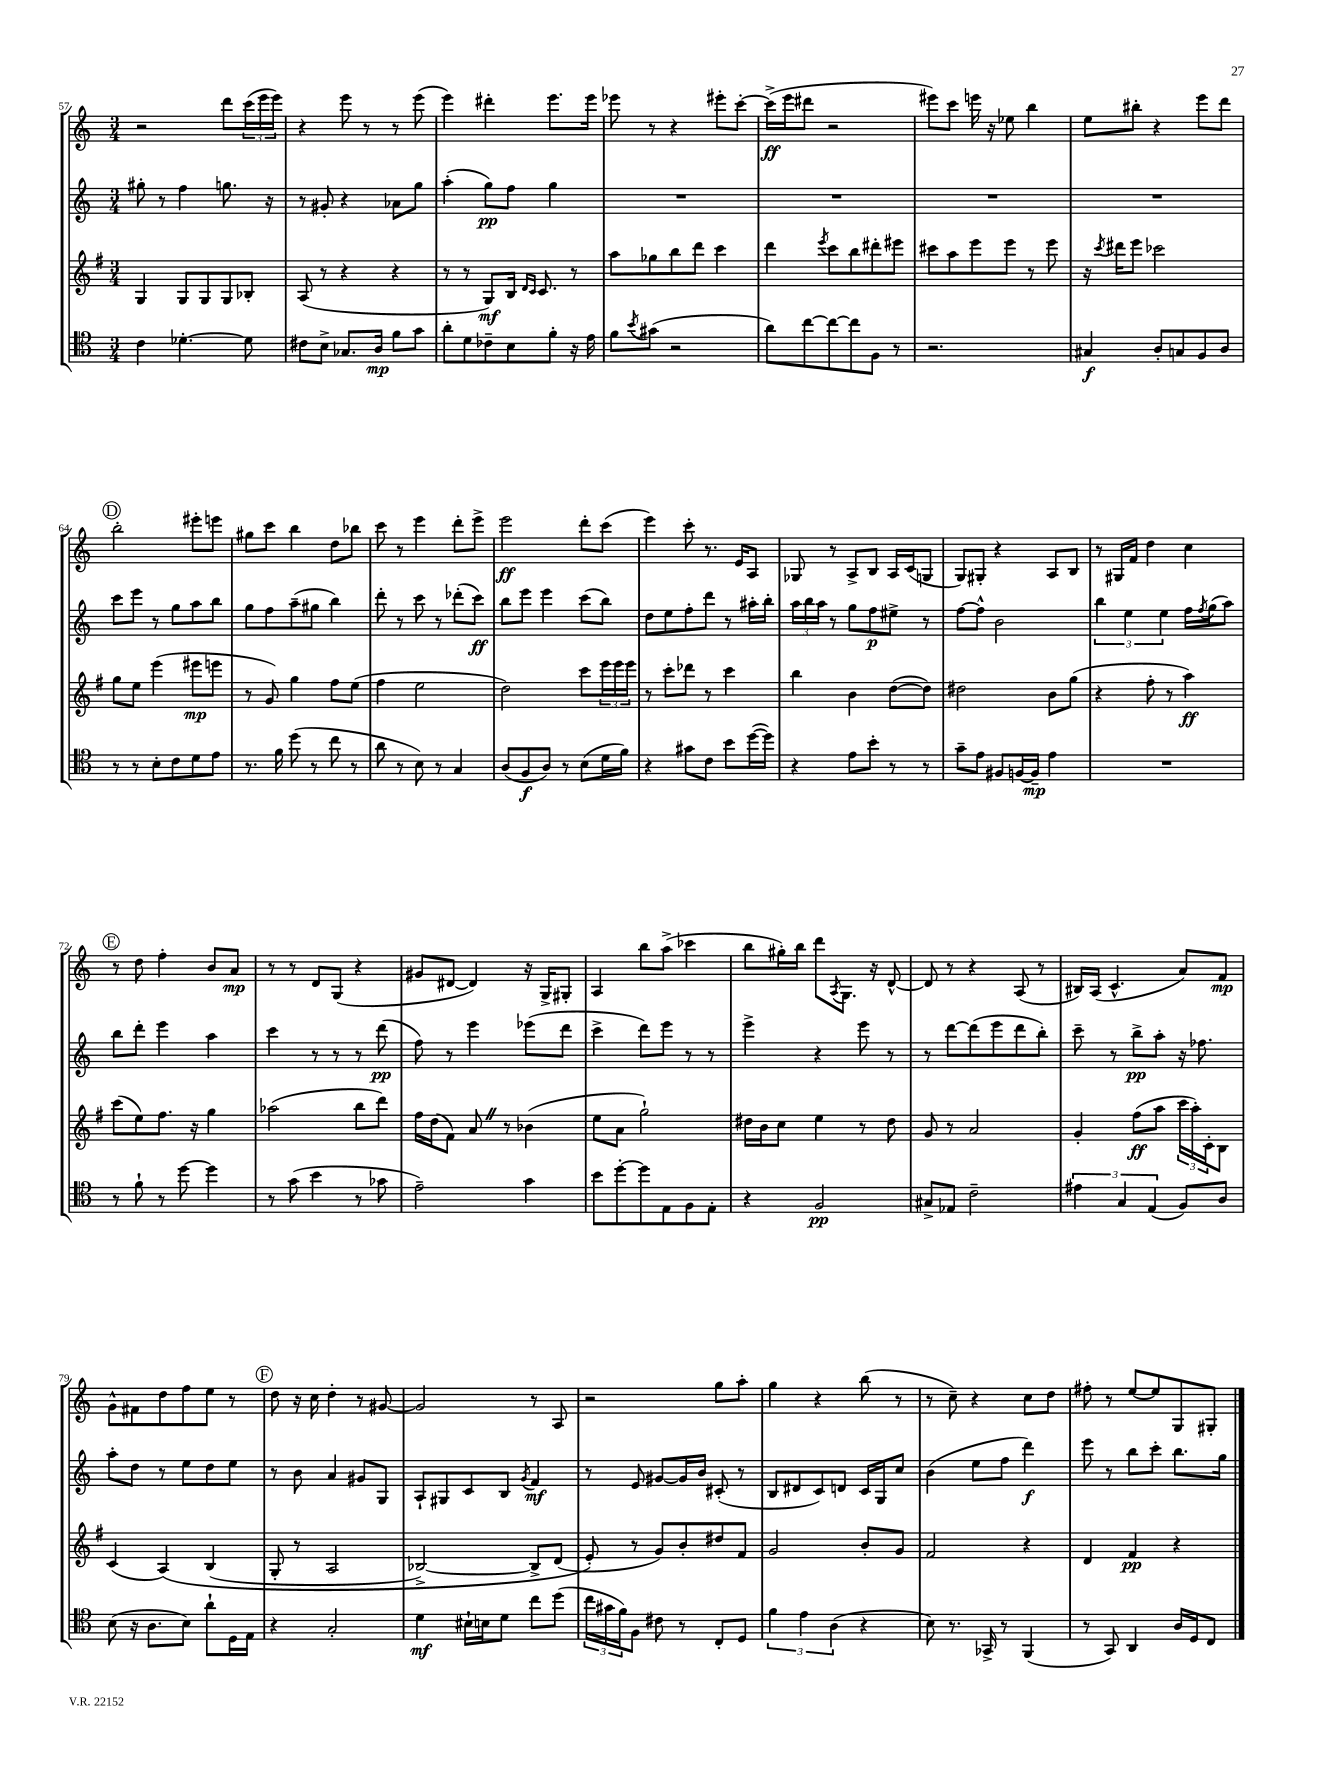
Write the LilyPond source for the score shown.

<<
\new StaffGroup <<
\new Staff = "s0" {
    \clef treble \key c \major \numericTimeSignature \time 3/4
    r2 d'''8 \tuplet 3/2 { c'''16( e'''16 e'''16) } |
    r4 e'''8 r8 r8 e'''8( |
    e'''4) dis'''4-. e'''8. e'''16 |
    ees'''8 r8 r4 eis'''8-. c'''8~-. |
    c'''16->\ff( e'''16 dis'''8 r2 |
    eis'''8) c'''8 e'''16 r16 ees''8 b''4 |
    e''8 bis''8-. r4 e'''8 d'''8 |
    \mark \markup { \circle "D" } b''2-. eis'''8-. e'''8 |
    gis''8 c'''8 b''4 d''8 bes''8 |
    c'''8 r8 e'''4 d'''8-. e'''8-> |
    e'''2\ff d'''8-. c'''8( |
    e'''4) c'''8-. r8. e'16 a8 |
    ges8 r8 a8-> b8 a16 c'16( g8 |
    g8) gis8-. r4 a8 b8 |
    r8 gis16 f'16 d''4 c''4 |
    \mark \markup { \circle "E" } r8 d''8 f''4-. b'8 a'8\mp |
    r8 r8 d'8 g8( r4 |
    gis'8 dis'8~ dis'4) r16 g16-> gis8-. |
    a4 b''8 a''8->( ces'''4 |
    b''8 gis''16-.) b''16 d'''8 \acciaccatura { a8 } g8. r16 d'8~-^ |
    d'8 r8 r4 a8( r8 |
    bis16) a16( c'4.-^ a'8) f'8\mp |
    g'8-^ fis'8 d''8 f''8 e''8 r8 |
    \mark \markup { \circle "F" } d''8 r16 c''16 d''4-. r8 gis'8~ |
    gis'2 r8 a8 |
    r2 g''8 a''8-. |
    g''4 r4 b''8( r8 |
    r8 c''8--) r4 c''8 d''8 |
    fis''8-. r8 e''8~ e''8 g8 gis8-. \bar "|." |
}
\new Staff = "s1" {
    \clef treble \key c \major \numericTimeSignature \time 3/4
    gis''8-. r8 f''4 g''8. r16 |
    r8 gis'8-. r4 aes'8 g''8 |
    a''4-.( g''8\pp) f''8 g''4 |
    R2. |
    R2. |
    R2. |
    R2. |
    \mark \markup { \circle "D" } c'''8 e'''8 r8 g''8 a''8 b''8 |
    g''8 f''8 a''8--( gis''8 b''4) |
    d'''8-. r8 c'''8 r8 des'''8-.( c'''8\ff) |
    b''8 e'''8 e'''4 c'''8( b''8) |
    d''8 e''8 f''8-. d'''8 r8 ais''16-. b''16-. |
    \tuplet 3/2 { a''16 b''16 a''16 } r8 g''8 f''8\p eis''8-> r8 |
    f''8~ f''8-^ b'2 |
    \tuplet 3/2 { b''4 e''4 e''4 } f''16 \acciaccatura { f''8 } g''16( a''8) |
    \mark \markup { \circle "E" } b''8 d'''8-. e'''4 a''4 |
    c'''4 r8 r8 r8 d'''8\pp( |
    f''8) r8 e'''4 ees'''8( d'''8 |
    c'''4-> d'''8) e'''8 r8 r8 |
    e'''4-> r4 e'''8 r8 |
    r8 d'''8~ d'''8( e'''8 d'''8 b''8-.) |
    c'''8-- r8 b''8->\pp a''8-. r16 fes''8. |
    a''8-. d''8 r8 e''8 d''8 e''8 |
    \mark \markup { \circle "F" } r8 b'8 a'4 gis'8 g8 |
    a8-! gis8 c'8 b8 \acciaccatura { g'8 } f'4\mf |
    r8 e'8 gis'8~ gis'16 b'16 cis'8-.( r8 |
    b8 dis'8 c'8) d'8 c'16 g16 c''8 |
    b'4( e''8 f''8 d'''4\f) |
    e'''8 r8 b''8 c'''8-. b''8. g''16 \bar "|." |
}
\new Staff = "s2" {
    \clef treble \key g \major \numericTimeSignature \time 3/4
    g4 g8 g8 g8 bes8-. |
    a8( r8 r4 r4 |
    r8 r8 g8\mf) b16 \grace { d'16 c'16 } c'8. r8 |
    a''8 ges''8 b''8 d'''8 c'''4 |
    d'''4 \acciaccatura { e'''8 } c'''8 b''8 dis'''8-. eis'''8 |
    cis'''8 a''8 e'''8 e'''8 r8 e'''8 |
    r16 \acciaccatura { c'''8 } dis'''16 e'''8 ces'''2 |
    \mark \markup { \circle "D" } g''8 e''8 e'''4( eis'''8\mp e'''8 |
    r8 g'8) g''4 fis''8 e''8( |
    fis''4 e''2 |
    d''2) c'''8 \tuplet 3/2 { e'''16 e'''16 e'''16 } |
    r8 c'''8-. des'''8 r8 c'''4 |
    b''4 b'4 d''8~( d''8) |
    dis''2 b'8 g''8( |
    r4 fis''8-. r8 a''4\ff) |
    \mark \markup { \circle "E" } c'''8( e''8) fis''8. r16 g''4 |
    aes''2( b''8 d'''8) |
    fis''16 d''16( fis'8) a'8 \once \override BreathingSign.text = \markup { \musicglyph "scripts.caesura.straight" } \breathe r8 bes'4( |
    e''8 a'8 g''2-!) |
    dis''16 b'16 c''8 e''4 r8 dis''8 |
    g'8 r8 a'2 |
    g'4-. fis''8\ff( a''8 \tuplet 3/2 { c'''16 a''16-.) c'16-. } b8 |
    c'4( a4)\( b4( |
    \mark \markup { \circle "F" } g8-. r8 a2 |
    bes2~->) bes8-> d'8( |
    e'8-.\) r8 g'8) b'8-. dis''8 fis'8 |
    g'2 b'8-. g'8 |
    fis'2 r4 |
    d'4 fis'4\pp r4 \bar "|." |
}
\new Staff = "s3" {
    \clef tenor \key c \major \numericTimeSignature \time 3/4
    c'4 des'4.~-. des'8 |
    cis'8 b8-> ges8. a16\mp f'8 g'8 |
    a'8-. d'8 ces'8-- b8 f'8-. r16 e'16 |
    f'8 \acciaccatura { b'8 } gis'8( r2 |
    a'8) c''8~ c''8~ c''8 f8 r8 |
    r2. |
    gis4\f a8-. g8 f8 a8 |
    \mark \markup { \circle "D" } r8 r8 b8-. c'8 d'8 e'8 |
    r8. f'16 d''8( r8 c''8 r8 |
    a'8 r8 b8) r8 g4 |
    a8( f8\f a8) r8 b8( d'16 f'16) |
    r4 gis'8 c'8 b'8 d''16~( d''16) |
    r4 e'8 b'8-. r8 r8 |
    g'8-- e'8 fis8 f16~ f16--\mp e'4 |
    R2. |
    \mark \markup { \circle "E" } r8 f'8-! r8 d''8~ d''4 |
    r8 g'8( b'4 r8 ges'8 |
    e'2--) g'4 |
    b'8 d''8~-. d''8 e8 f8 e8-. |
    r4 f2\pp |
    gis8-> ees8 c'2-- |
    \tuplet 3/2 { eis'4 g4 e4( } f8) a8 |
    b8( r16 a8. b8) a'8-! d16 e16 |
    \mark \markup { \circle "F" } r4 g2-. |
    d'4\mf bis16-! b16 d'8 c''8 d''8( |
    \tuplet 3/2 { c''16 gis'16 f'16) } f8 cis'8 r8 c8-. d8 |
    \tuplet 3/2 { f'4 e'4 a4( } r4 |
    b8) r8. ges,16-> r8 f,4( |
    r8 g,8) a,4 a16 d16 c8 \bar "|." |
}
>>
>>
\layout { \context { \Score currentBarNumber = #57 } }
